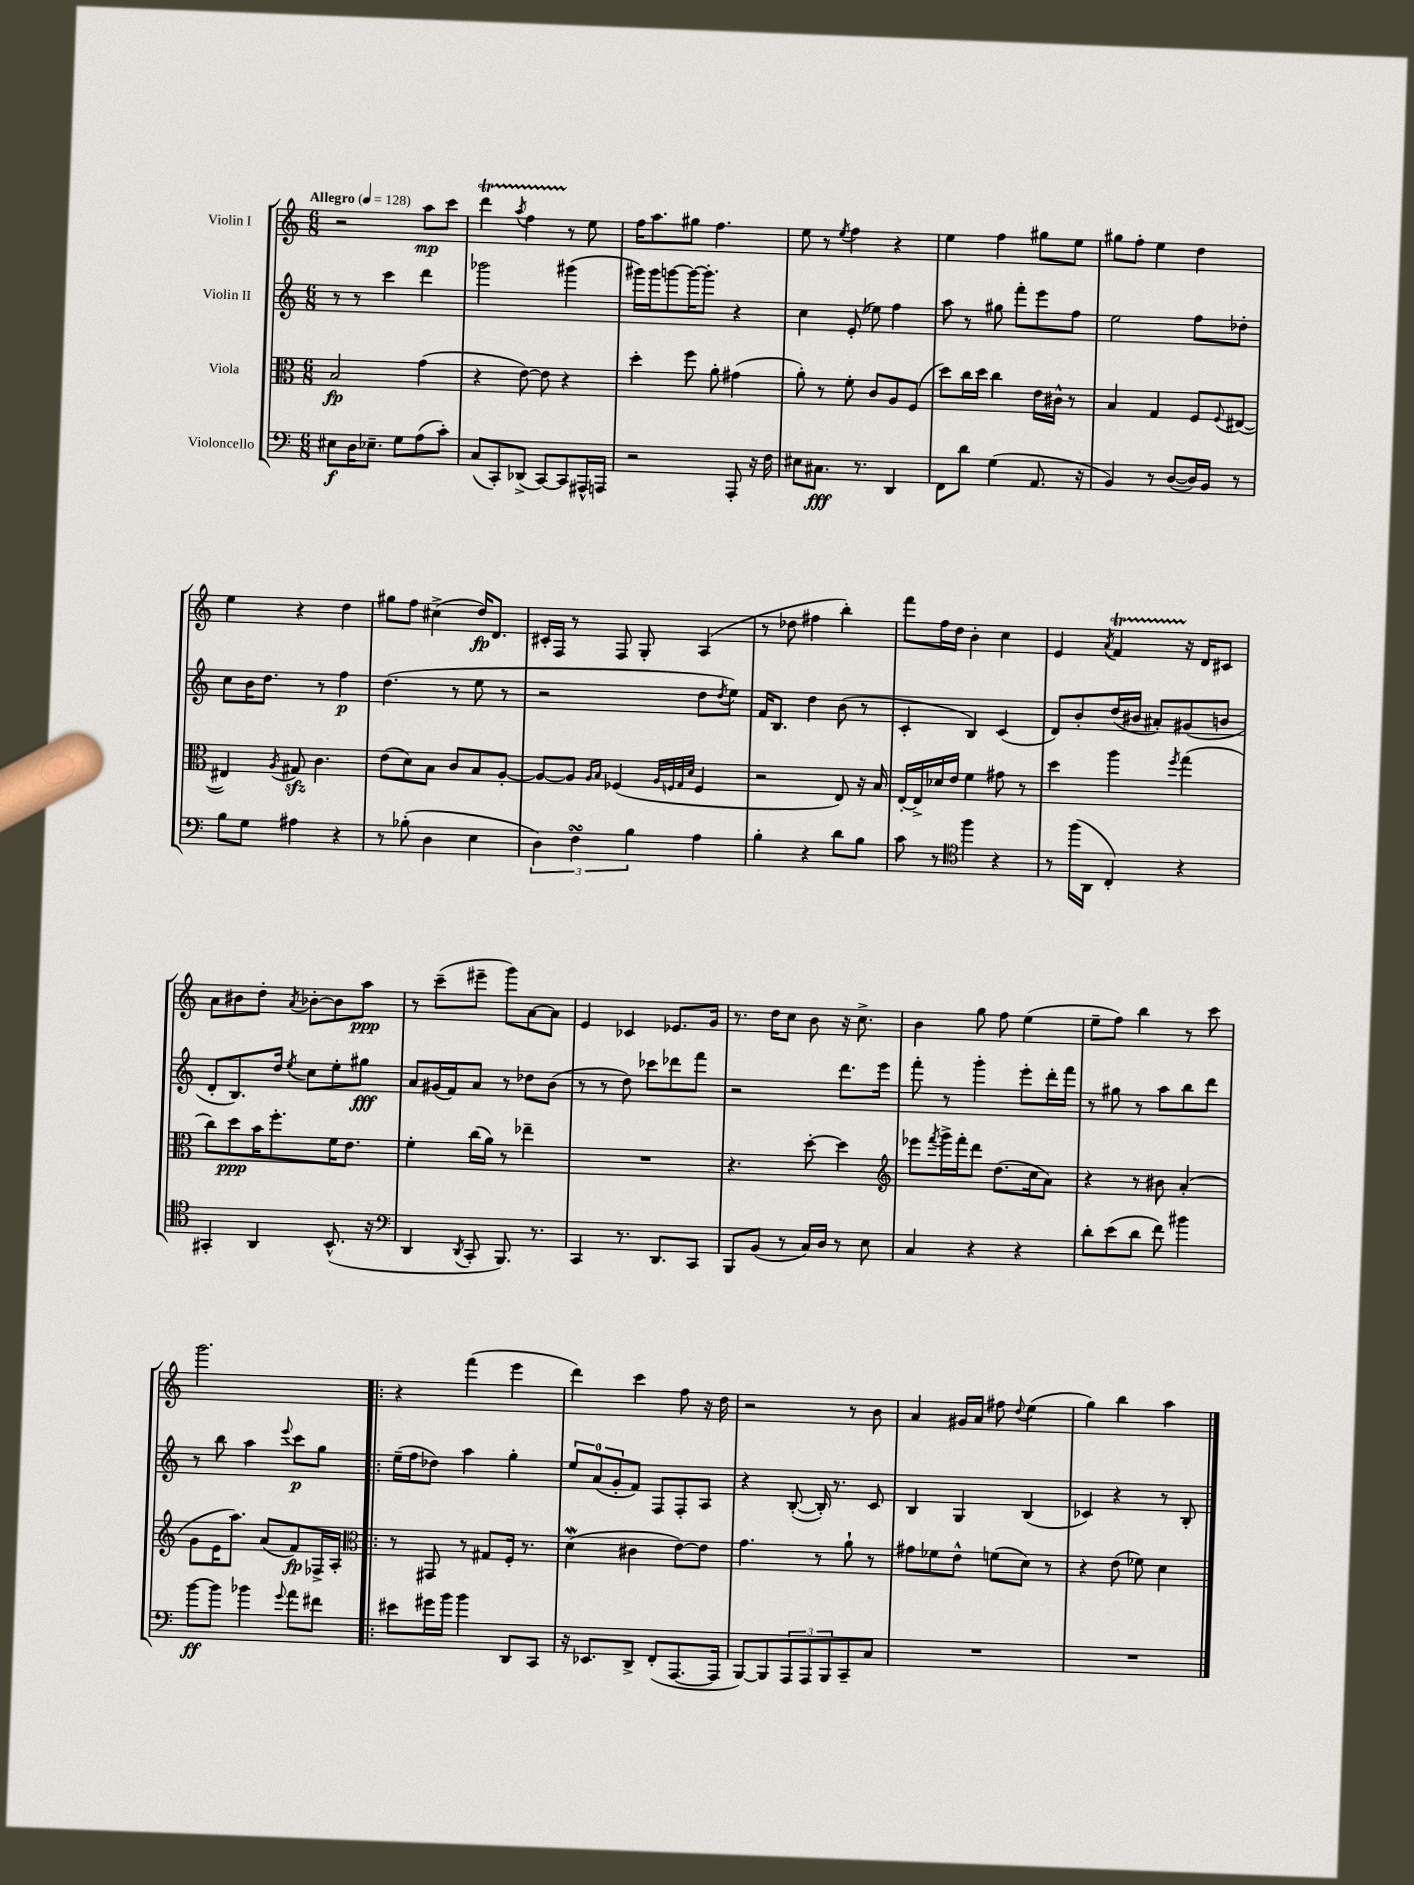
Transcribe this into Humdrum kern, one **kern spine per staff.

**kern	**kern	**kern	**kern
*staff4	*staff3	*staff2	*staff1
*clefF4	*clefC3	*clefG2	*clefG2
*k[]	*k[]	*k[]	*k[]
*M6/8	*M6/8	*M6/8	*M6/8
*MM128	*MM128	*MM128	*MM128
8E#\L	2B/	8r	2r
16D\K	.	8r	.
8.E-~\J	.	.	.
.	.	4ccc\	.
8G\L	.	.	.
(8A\	(4g\	4ddd\	8aa\L
8c'\J)	.	.	8ccc\J
=	=	=	=
(8C/L	4r	2ggg-\	4ddd\
8CC'/)	.	.	.
.	.	.	8qaa/
(8DD-^/J	[8e\)	.	4ff\
[8CC/L)	8e\]	.	.
8CC/]	4r	(4ggg#\	8r
16AAA#^^/L	.	.	8ee\
16AAA/JJ	.	.	.
=	=	=	=
2r	4dd'\	16ggg#\LL)	16ff\LK
.	.	16ggg#\J	8.aa\
.	.	[8ggg\	.
.	8ff\	16ggg\_K	8gg#\J
.	.	8.ggg'\]J	.
.	8a'\	.	4.ff\
8AAA'/	(4g#\	4r	.
16r	.	.	.
16F\	.	.	.
=	=	=	=
8E#\L	8a'\)	4cc\	8ee\
8.C#\J	8r	.	8r
.	.	.	8qee/
.	8f'\	(8e'/	4ff\
8.r	.	.	.
.	8c/L	8ee-\)	.
4DD/	8A/	4ff\	4r
.	(8F/J	.	.
=	=	=	=
8FF\L	8dd\L)	8aa\	4ee\
8d\J	16cc\L	8r	.
.	16dd\JJ	.	.
(4G\	4cc\	8gg#\	4ff\
.	.	8fff'\L	.
8.AA/	16e\LL	8eee\	8gg#\L
.	16c#^^\JJ	.	.
.	8r	8ff\J	8ee\J
16r	.	.	.
=	=	=	=
4BB/)	4B/	2ee\	8gg#\L
.	.	.	8ff'\J
8r	4G/	.	4ee\
([8D/L	.	.	.
16D/]L)	8F/L	8ff\L	4dd\
16BB/JJ	.	.	.
.	8qqF/	.	.
8r	([8E#/J	8dd-'\J	.
=	=	=	=
8B\L	4E#/])	8cc\L	4ee\
8G\J	.	16b\K	.
.	.	8.dd\J	.
.	8qA/	.	.
4A#\	8G#/	.	4r
.	4.c\	8r	.
4r	.	4ff\	4dd\
=	=	=	=
8r	(8e\L	(4.dd\	8gg#\L
(8B-'\	8d\)	.	8ff\J
4D\	8B\J	.	(4cc#^\
.	8c/L	8r	.
4E\	8B/	8ee\	16dd/LK)
.	.	.	8.d/J
.	[8A'/J	8r	.
=	=	=	=
6D\)	8A/_L	2r	16c#'/LL
.	.	.	16F/JJ
.	8A/]J	.	8r
6F\	.	.	.
.	16qqA/LL	.	.
.	16qqB/JJ	.	.
.	(4F-/	.	8F/
6B\	.	.	.
.	.	.	8G'/
.	32qqA/LLL	.	.
.	32qqF/	.	.
.	32qqG/	.	.
.	32qqd/JJJ	.	.
4A\	4F/	8dd\L	(4A/
.	.	8qdd/	.
.	.	8ee\J)	.
=	=	=	=
4B'\	2r	16f/LK	8r
.	.	8.B/J	.
.	.	.	8dd-\
4r	.	4dd\	4ff#\
8d\L	8E/)	(8b\	4bb'\)
8B\J	16r	8r	.
.	16B/	.	.
=	=	=	=
8c\	[16E'/LL	4c'/	8fff\L
.	16E^/]	.	.
8r	16d-/	.	16ff\L
.	16e/JJ	.	16dd\JJ
*clefC4	*	*	*
4ff\	4f\	4B/)	4b'\
4r	8g#\	(4c/	4cc\
.	8r	.	.
=	=	=	=
8r	4dd\	8d/L)	4e/
(16ff\LL	.	8b'/	.
16AA\JJ	.	.	.
.	.	.	8qa/
4C'/)	4aa\	(16dd/L	4f/
.	.	16b#/JJ	.
.	.	8a#'/L)	.
.	8qff/	.	.
4r	(4gg\	(8g#/	16r
.	.	.	16d/LK
.	.	8b/J	8c#/J
=	=	=	=
4GG#'/	8cc\L)	8d'/L	8a\L
.	8dd\	8.B/)	8b#\
4AA/	16b\K	.	8dd'\J
.	8.ff'\	16dd/Jk	.
.	.	8qee/	8qa/
.	.	8cc\L	[8b-'\L
(8.BB^^/	16f\K	8ee'\	8b-\]
.	8.e\J	.	.
.	.	8gg#\J	8aa\J
16r	.	.	.
=	=	=	=
*clefF4	*	*	*
4DD/	4f'\	8a/L	8r
.	.	(16g#/L	(8ccc~\L
.	.	16f/J)	.
8qDD/	.	.	.
8CC'/	(16cc\LL	8a/J	8eee#~\J
.	16a\JJ)	.	.
8.BBB/)	8r	8r	8ggg\L)
.	4ee-~\	8dd-\L	[8a\
8.r	.	.	.
.	.	(8b\J	8a\]J
=	=	=	=
4CC/	2.r	8r	4e/
.	.	8r	.
8.r	.	8dd\)	4c-/
.	.	8ccc-\L	.
8.DD/L	.	.	.
.	.	8ddd-\	8.e-/L
8CC/J	.	8fff\J	.
.	.	.	16g/Jk
=	=	=	=
8BBB/L	4.r	2r	8.r
(8BB/J	.	.	.
.	.	.	16dd\LK
8r	.	.	8cc\J
16C/LL)	[8dd'\	.	8b\
16D/JJ	.	.	.
8r	4dd\]	8.ddd\L	16r
.	.	.	8.cc^\
8E\	.	.	.
.	.	16eee\Jk	.
=	=	=	=
*	*clefG2	*	*
4C/	8eee-\L	8fff'\	4b\
.	8qfff/	.	.
.	16ggg^\L	8r	.
.	16fff'\J	.	.
4r	8ddd\J	4ggg'\	8gg\
.	(8.dd\L	.	8ff\
4r	.	8eee'\L	(4ee\
.	16cc\k	.	.
.	8a\J)	16ddd'\L	.
.	.	16fff\JJ	.
=	=	=	=
8d'\L	4r	8r	8ee~\L
(8e\	.	8gg#\	8ff\J)
8d\J	8r	8r	4bb\
8f\)	8b#\	8aa\L	.
4b#\	(4a'/	8bb\	8r
.	.	8ddd\J	8ccc\
=	=	=	=
[8b\L	8g\L	8r	2.ggg\
8b\]J	16e\K	8bb\	.
.	8.aa\J)	.	.
4b-\	.	4aa\	.
.	(8a/L	.	.
8qqg/	.	8qqeee/	.
8a\L	8f/)	8ccc\L	.
8f#\J	16F-^/L	8gg\J	.
.	16A'/JJ	.	.
=!|:	=!|:	=!|:	=!|:
*	*clefC3	*	*
8e#\L	8r	(16ee~\LL	4r
.	.	16ff\J	.
16g#\L	8GG#/	8dd-\J)	.
16b\JJ	.	.	.
4b\	8r	4aa\	(4fff\
.	8G#/L	.	.
8DD/L	16F'/Jk	4gg'\	4eee\
.	8.r	.	.
8CC/J	.	.	.
=	=	=	=
16r	(4d\	12ee/L	4ddd\)
8.EE-/L	.	.	.
.	.	(12a/	.
.	.	12g'/	.
8DD^/J	4c#\	8f/J)	4ccc\
(8FF'/L	.	8F/L	.
[8.AAA/	[8e\L)	8F'/	8ff\
.	8e\]J	8A/J	16r
16AAA/]Jk	.	.	16dd\
=	=	=	=
[8BBB/L)	4.g\	4r	2r
8BBB/]	.	.	.
12AAA/	.	([8B'/	.
12AAA/	.	.	.
.	8r	16B'/])	.
12BBB/	.	.	.
.	.	8.r	.
8CC~/	8a`\	.	8r
8C/J	8r	8c/	8b\
=	=	=	=
2.r	8g#\L	4B/	4a/
.	8f-\	.	.
.	8e^^\J	4G/	16g#/LL
.	.	.	16a/JJ
.	(8f\L	.	8ff#\
.	.	.	8qqdd/
.	8d\J)	(4B/	(4ee\
.	8r	.	.
=	=	=	=
2.r	4r	4c-/)	4gg\)
.	(8e\	4r	4bb\
.	8f-\)	.	.
.	4d\	8r	4aa\
.	.	8B'/	.
==	==	==	==
*-	*-	*-	*-
